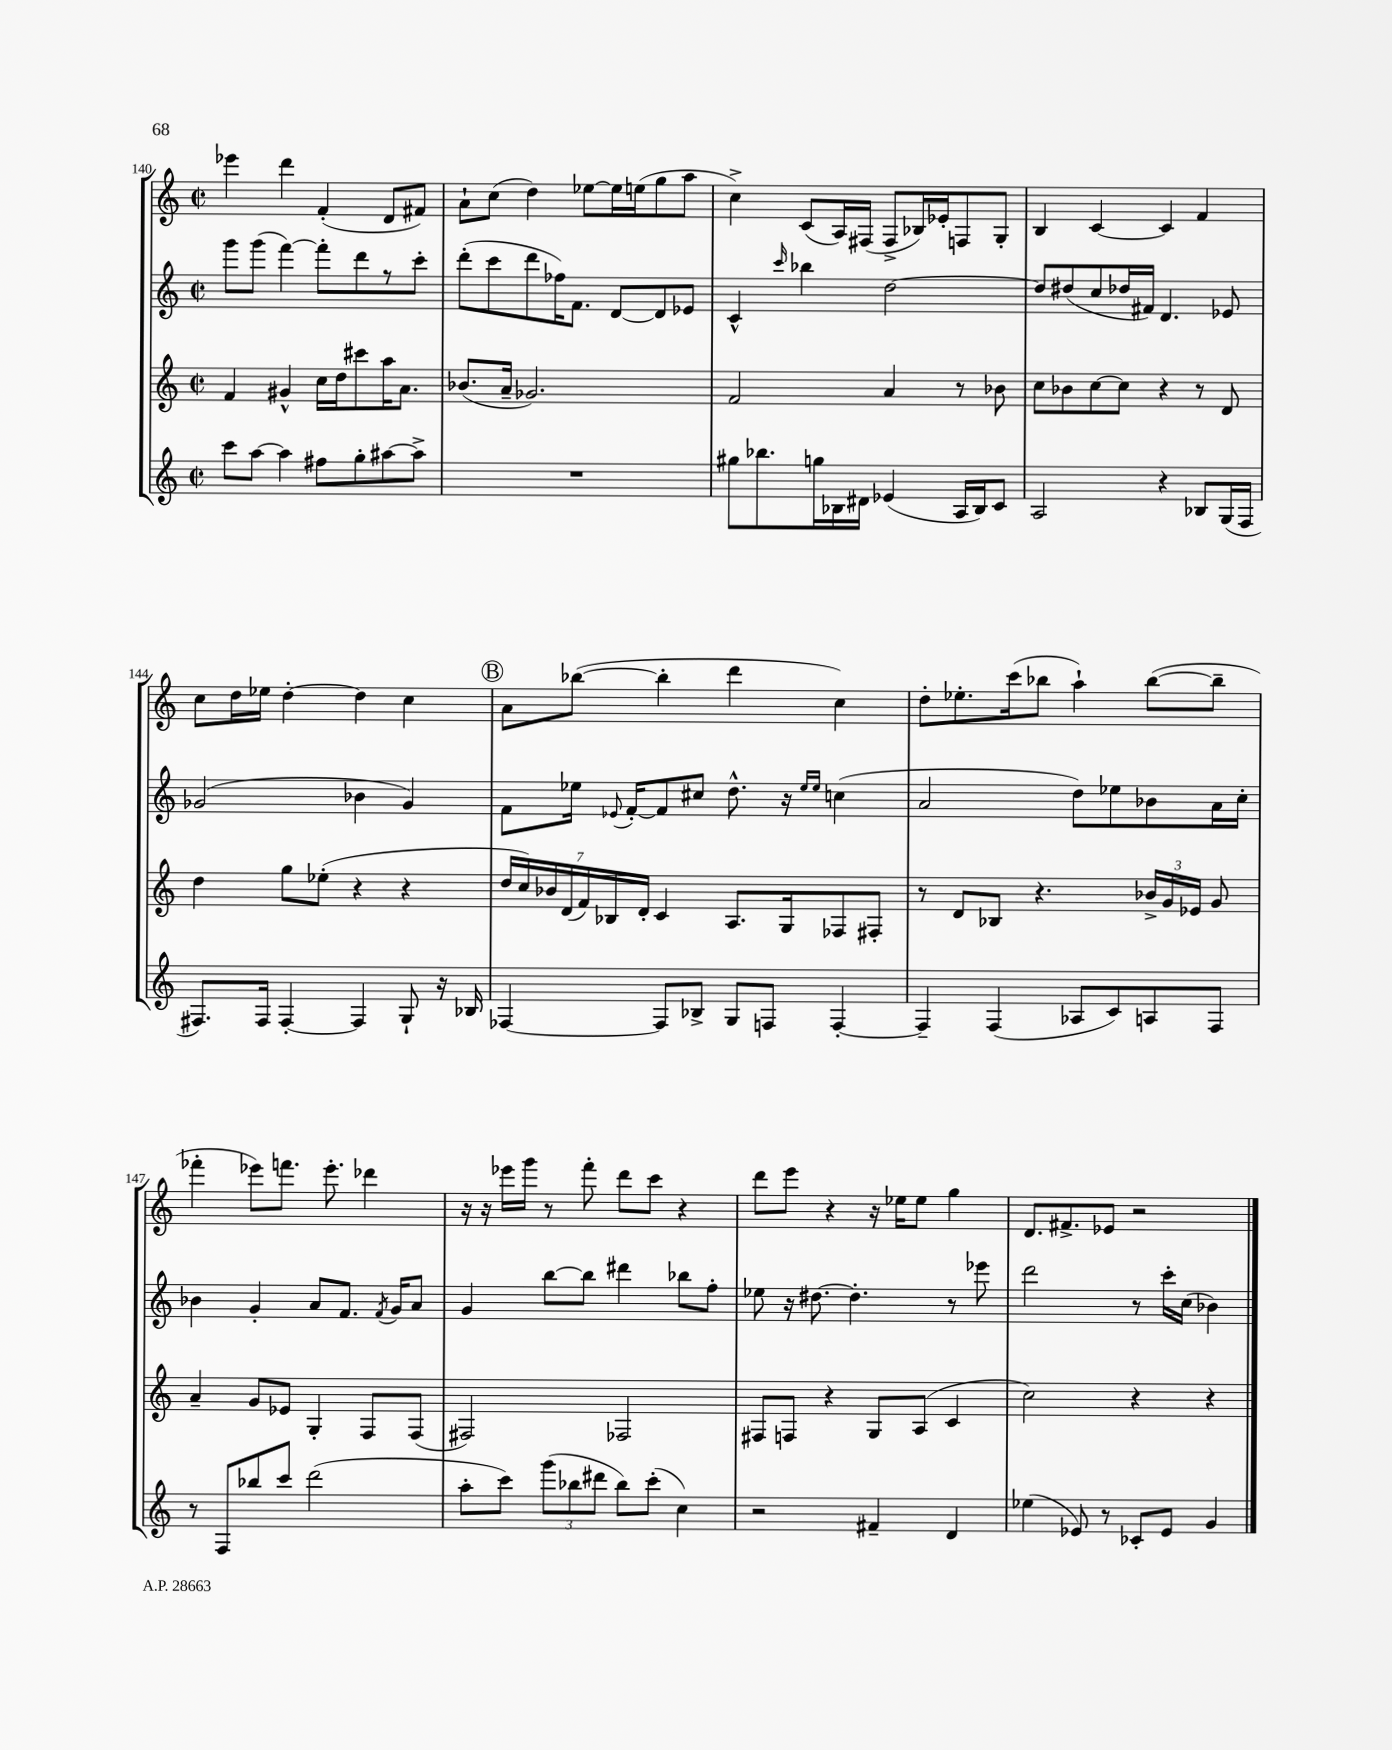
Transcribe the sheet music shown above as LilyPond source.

<<
\new StaffGroup <<
\new Staff = "s0" {
    \clef treble \key c \major \defaultTimeSignature \time 2/2
    \autoBeamOff ees'''4 d'''4 f'4-.( d'8[ fis'8]) |
    a'8[-! c''8]( d''4) ees''8[~ ees''16 e''16( g''8 a''8] |
    c''4->) c'8[( a16) fis16]( fis8[-> bes16) ees'16-. f8 g8]-. |
    b4 c'4~ c'4 f'4 |
    c''8[ d''16 ees''16] d''4~-. d''4 c''4 |
    \mark \markup { \circle "B" } a'8[ bes''8]~( bes''4-. d'''4 c''4) |
    d''8[-. ees''8.-. c'''16( bes''8] a''4-!) bes''8[~( bes''8]-- |
    fes'''4-. ees'''8[) f'''8.] ees'''8.-. des'''4 |
    r16 r16 ees'''16[ g'''16] r8 f'''8-. d'''8[ c'''8] r4 |
    d'''8[ e'''8] r4 r16 ees''16[ ees''8] g''4 |
    d'8.[ fis'8.-> ees'8] r2 \bar "|." |
}
\new Staff = "s1" {
    \clef treble \key c \major \defaultTimeSignature \time 2/2
    \autoBeamOff g'''8[ g'''8]( f'''4~) f'''8[-. d'''8 r8 c'''8]-. |
    d'''8[-.( c'''8 d'''8 fes''16) f'8.] d'8[~ d'8 ees'8] |
    c'4-^ \grace { c'''16 } bes''4 d''2~ |
    d''8[ dis''8( c''8 des''16 fis'16]) d'4. ees'8 |
    ges'2( bes'4 ges'4) |
    \mark \markup { \circle "B" } f'8[ ees''16] \appoggiatura { ees'8 } f'16[~-. f'8 cis''8] d''8.-^ r16 \grace { ees''16[ ees''16] } c''4( |
    a'2 d''8[) ees''8 bes'8 a'16 c''16]-. |
    bes'4 g'4-. a'8[ f'8.] \acciaccatura { f'8 } g'16[ a'8] |
    g'4 b''8[~ b''8] dis'''4 bes''8[ f''8]-. |
    ees''8 r16 dis''8.~ dis''4.-. r8 ees'''8 |
    d'''2 r8 c'''16[-. c''16]( bes'4) \bar "|." |
}
\new Staff = "s2" {
    \clef treble \key c \major \defaultTimeSignature \time 2/2
    \autoBeamOff f'4 gis'4-^ c''16[ d''16 cis'''8 a''16 a'8.] |
    bes'8.[( a'16]-- ges'2.) |
    f'2 a'4 r8 bes'8 |
    c''8[ bes'8 c''8~ c''8] r4 r8 d'8 |
    d''4 g''8[ ees''8]-.( r4 r4 |
    \mark \markup { \circle "B" } \tuplet 7/4 { d''16[ c''16) bes'16 d'16( f'16) bes16 d'16]-. } c'4 a8.[ g16 fes8 fis8]-. |
    r8 d'8[ bes8] r4. \tuplet 3/2 { bes'16[-> g'16 ees'16] } g'8 |
    a'4-- g'8[ ees'8] g4-. f8[ f8]( |
    fis2) fes2 |
    fis8[ f8] r4 g8[ a8]( c'4 |
    c''2) r4 r4 \bar "|." |
}
\new Staff = "s3" {
    \clef treble \key c \major \defaultTimeSignature \time 2/2
    \autoBeamOff c'''8[ a''8]~ a''4 fis''8[ g''8-. ais''8~ ais''8]-> |
    R1 |
    gis''8[ bes''8. g''16 bes16 dis'16] ees'4( a16[ bes16) c'8] |
    a2 r4 bes8[ g16( f16] |
    fis8.[) fis16] fis4~-. fis4 g8-! r16 bes16 |
    \mark \markup { \circle "B" } fes4~ fes8[ bes8]-> g8[ f8] f4~-. |
    f4-- f4( aes8[ c'8) a8 f8] |
    r8 f8[ bes''8 c'''8] d'''2( |
    a''8[-. c'''8]) \tuplet 3/2 { g'''8[( bes''8 dis'''8] } bes''8[) c'''8]-.( c''4) |
    r2 fis'4-- d'4 |
    ees''4( ees'8) r8 ces'8[-. ees'8] g'4 \bar "|." |
}
>>
>>
\layout { \context { \Score currentBarNumber = #140 } }
